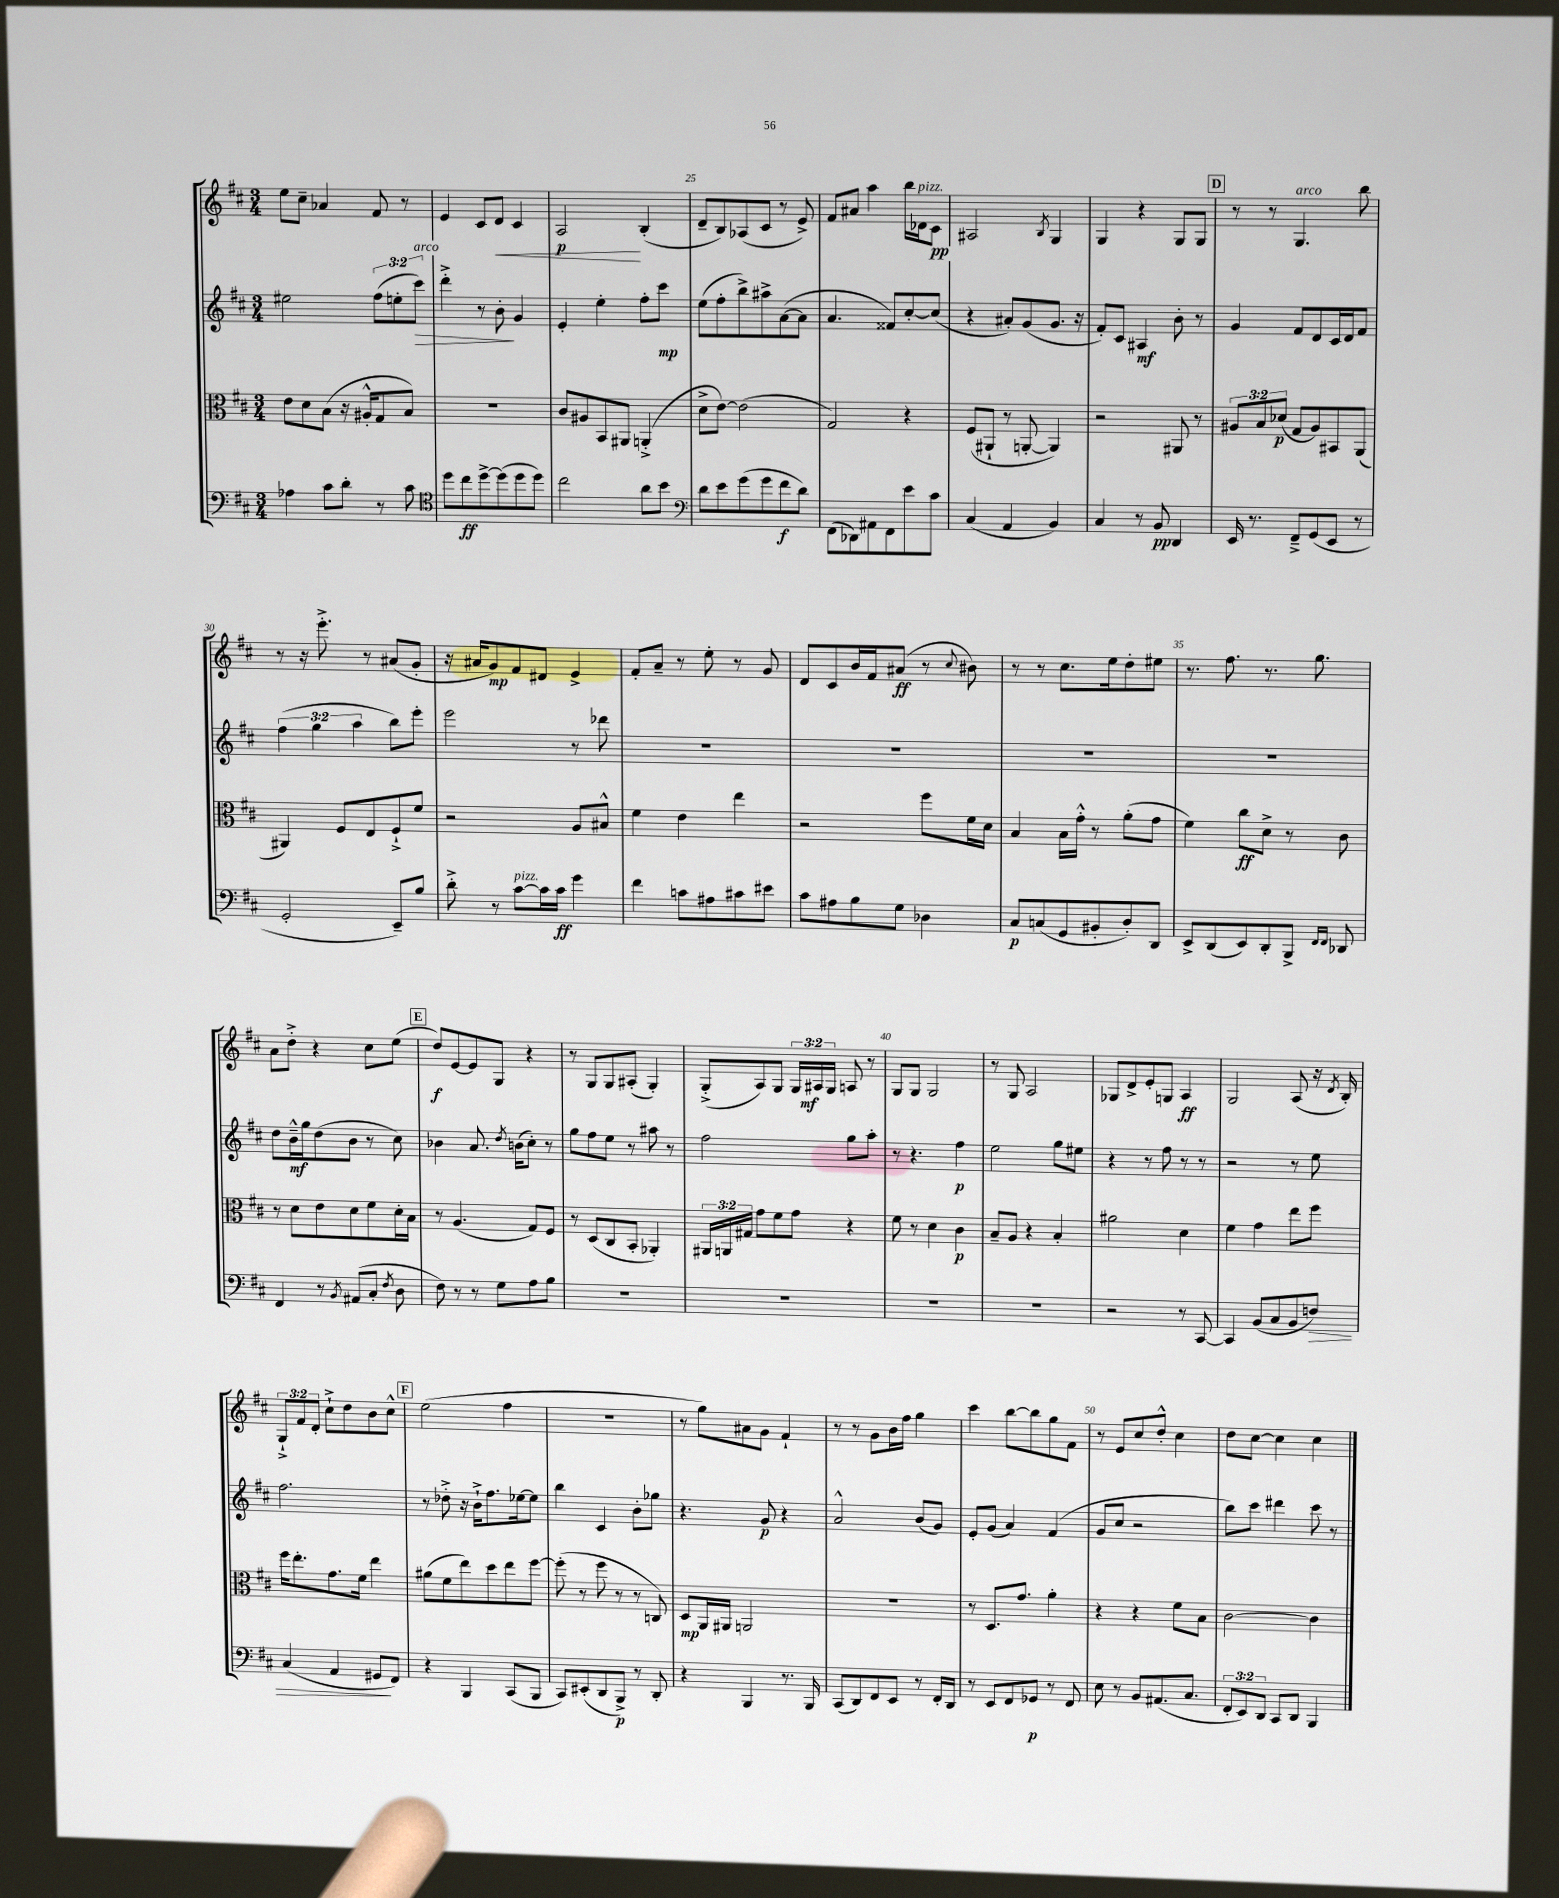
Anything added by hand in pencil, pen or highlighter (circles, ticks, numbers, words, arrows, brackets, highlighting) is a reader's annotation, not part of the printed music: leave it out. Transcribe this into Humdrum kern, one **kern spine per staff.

**kern	**kern	**kern	**kern
*staff4	*staff3	*staff2	*staff1
*clefF4	*clefC3	*clefG2	*clefG2
*k[f#c#]	*k[f#c#]	*k[f#c#]	*k[f#c#]
*M3/4	*M3/4	*M3/4	*M3/4
4A-	8e	2ee#	8ee
.	8d	.	8cc#~
8c#	(8B	.	4a-
8d'	16r	.	.
.	16A#'^^	.	.
8r	8G	(12ff#	8f#
.	.	12ee'	.
8c#	8B)	.	8r
.	.	12ccc#)	.
=	=	=	=
*clefC4	*	*	*
8dd	2.r	4ddd'^	4e
8cc#	.	.	.
[8dd^	.	8r	8c#
(8dd]	.	8b'	8d
8dd	.	4g	4c#
8dd)	.	.	.
=	=	=	=
2cc#	8c#	4e'	2A
.	8A#	.	.
.	8BB	4ee'	.
.	8AA#	.	.
8a	(4AA'^	8ff#'	(4B'
8b	.	8ccc#	.
=	=	=	=
*clefF4	*	*	*
8d	8d^	(8ee	8d~
8e	[8e)	8ff#'	8B)
(8g	(2e]	8bb^)	(8A-
8g	.	8aa#^	8c#
8f#	.	([8a	8r
8d)	.	8a]	8e^)
=	=	=	=
(8FF#	2G)	4.a	8f#
8DD-)	.	.	8a#
8AA#	.	.	4aa
8FF#	.	8f##)	.
8e	4r	[8cc#'	16bb
.	.	.	16d-
8c#	.	(8cc#]	8c#
=	=	=	=
(4C#	(8F#	4r	2A#
.	8AA#`	.	.
4AA	8r	8a#')	.
.	[8AA'	(8g	.
.	.	.	8qB
4BB)	4AA])	8.g	4G
.	.	16r	.
=	=	=	=
4C#	2r	8f#')	4G
.	.	8c#	.
8r	.	4A#	4r
8BB	.	.	.
4DD	8AA#	8b'	8G
.	8r	8r	8G
=	=	=	=
16EE	12A#	4g	8r
8.r	.	.	.
.	12B	.	.
.	.	.	8r
.	(12d-	.	.
8FF#~^	8G	8f#	4.G
(8GG	8A#)	8d	.
8EE	8BB#	16c#	.
.	.	16d	.
8r	(8AA	8f#	8bb
=	=	=	=
2GG'	4AA#)	(6ff#	8r
.	.	.	16r
.	.	6gg	.
.	.	.	8.eee'^
.	8F#	.	.
.	.	6aa	.
.	8E	.	8r
8EE~)	8F#`^	8bb)	(8a#
8B	8f#	8eee'	8g'
=	=	=	=
8d'^	2r	2eee	16r
.	.	.	16a#
8r	.	.	8g)
[8c#	.	.	8f#
16c#]	.	.	8d#
16c#	.	.	.
4g	8A	8r	4e^
.	8B#^^	8ddd-	.
=	=	=	=
4f#	4f#	2.r	8f#'
.	.	.	8a~
8c	4e	.	8r
8A#	.	.	8ee'
8c#	4ee	.	8r
8e#	.	.	8g
=	=	=	=
8c#	2r	2.r	8d
8A#	.	.	8c#
8B	.	.	16b
.	.	.	16f#
8G	.	.	(8a#
4D-	8ff#	.	8r
.	.	.	8qqcc#
.	16f#	.	8b#)
.	16d	.	.
=	=	=	=
8C#	4B	2.r	8r
(8C	.	.	8r
8GG	16B	.	8.cc#
.	16g'^^	.	.
8BB#'	8r	.	.
.	.	.	16ee
8D')	(8a'	.	8dd'
8DD	8g	.	8ee#
=	=	=	=
8EE^	4f#)	2.r	8.r
(8DD	.	.	.
.	.	.	8.ff#
8EE)	8cc#	.	.
8DD'	8d^	.	8.r
8BBB^	8r	.	.
.	.	.	8.gg
16qqFF#	.	.	.
16qqFF#	.	.	.
8DD-	8c#	.	.
=	=	=	=
4FF#	8r	8dd	8a
.	8d	16b~^^	8dd'^
.	.	16gg	.
8r	8e	(8dd	4r
8qBB	.	.	.
(8AA#	8d	8b	.
8C#'	8f#	8r	8cc#
8qF#	.	.	.
8D	16d'	8cc#)	(8ee
.	16B	.	.
=	=	=	=
8F#)	8r	4b-	8dd)
8r	(4.A	.	[8e
8r	.	8.a	8e]
8G	.	.	8G
.	.	8qdd	.
.	.	(16b	.
8A	8G)	8cc#')	4r
8B	8F#	8r	.
=	=	=	=
2.r	8r	8gg	8r
.	(8D	8ff#	8G
.	8C#	8ee	8G
.	8BB'	8r	(8A#'
.	4AA-')	8aa#	4G')
.	.	8r	.
=	=	=	=
2.r	24AA#	2ff#	(8G'^
.	24AA	.	.
.	24G#	.	.
.	8g	.	8A)
.	8f#	.	8G
.	8g	.	24G
.	.	.	24A#
.	.	.	24G
.	4r	8gg	8A
.	.	8aa'	8r
=	=	=	=
2.r	8f#	8r	8G
.	8r	4.r	8G
.	4d	.	2G
.	4c#	4ff#	.
=	=	=	=
2.r	8B~	2ee	8r
.	8A	.	8G
.	4r	.	2A
.	4B'	8gg	.
.	.	8ee#	.
=	=	=	=
2r	2a#	4r	8G-
.	.	.	8d^
.	.	8r	8e'
.	.	8ff#	8G
8r	4d	8r	4A
[8CC#	.	8r	.
=	=	=	=
4CC#]	4f#	2r	2G
(8BB	4g	.	.
8C#	.	.	.
8BB	8ee	8r	(8A
8F)	8ff#	8ee	16r
.	.	.	8qd
.	.	.	16B')
=	=	=	=
(4C#	16ff#	2.ff#	12G`^
.	8.ee'	.	.
.	.	.	12f#
.	.	.	12d'
4AA	8.g	.	8cc#`^
.	.	.	8dd
.	16f#	.	.
8GG#	4ee	.	8b
8FF#)	.	.	8cc#^^
=	=	=	=
4r	(8a#	8r	(2ee
.	8f#	8dd-'^	.
4BBB	8ee)	16r	.
.	.	16b`^	.
.	8dd	8.ff#	.
(8CC#	8ee	.	4ff#
.	.	[16ee-	.
8BBB	[8ff#	8ee-]	.
=	=	=	=
8CC#)	(8ff#']	4bb	2.r
(8EE#'	8r	.	.
8DD	8ff#	4c#	.
8BBB^)	8r	.	.
8r	8r	8b'	.
8DD'	8C)	8gg-	.
=	=	=	=
4r	8D	4.r	8r
.	16AA	.	8gg)
.	16AA#	.	.
4BBB	2AA	.	8a#
.	.	8g	8g
8.r	.	4r	4f#`
16BBB	.	.	.
=	=	=	=
(8CC#	2.r	2a^^	8r
8DD)	.	.	8r
8FF#	.	.	8g
8EE	.	.	16b
.	.	.	16ff#
8r	.	(8b	4gg
16FF#'	.	8g)	.
16DD	.	.	.
=	=	=	=
8r	8r	8e'	4ccc#
8EE	8.D	(8g	.
8FF#	.	4a)	[8bb
.	8.g	.	.
8GG-	.	.	8bb]
8r	4a'	(4f#	8gg
8FF#	.	.	8f#
=	=	=	=
8E	4r	8g	8r
8r	.	8cc#	8e
8BB	4r	2r	8cc#
(8.AA#	.	.	8dd'^^
.	8f#	.	4cc#
8.C#	.	.	.
.	8B	.	.
=	=	=	=
12FF#'	[2c#	8bb)	8dd
12EE)	.	.	.
.	.	8ccc#	[8cc#
12DD	.	.	.
8CC#	.	4ddd#	4cc#]
8DD	.	.	.
4BBB	4c#]	8ccc#	4cc#
.	.	8r	.
==	==	==	==
*-	*-	*-	*-
